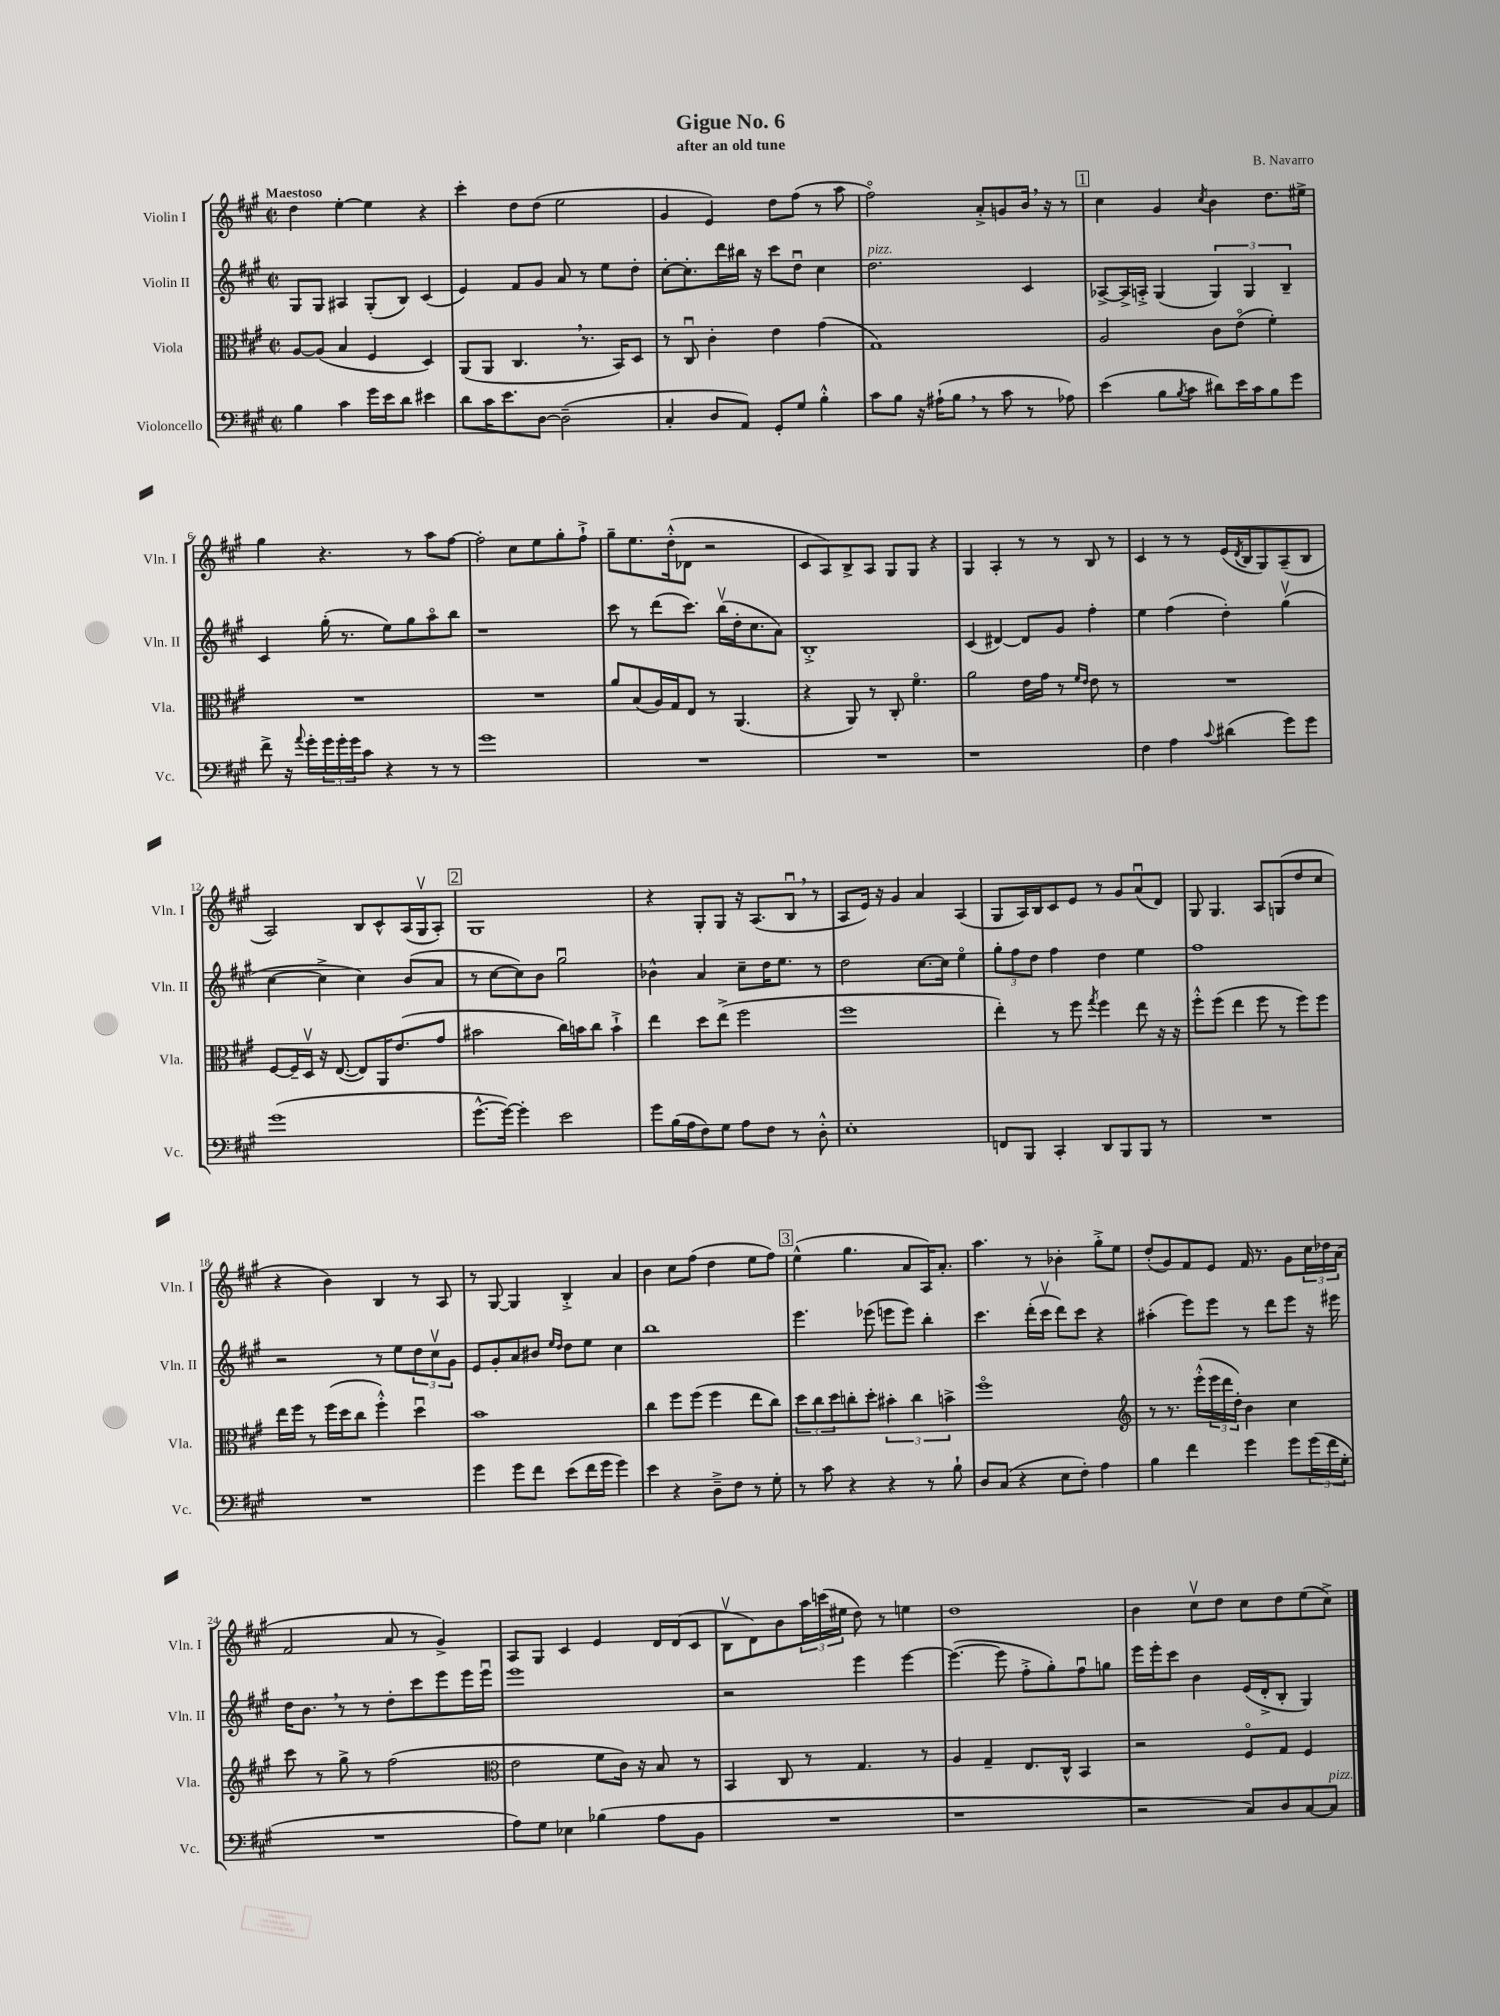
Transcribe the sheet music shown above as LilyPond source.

\header { title = "Gigue No. 6" composer = "B. Navarro" subtitle = "after an old tune" }
<<
\new StaffGroup <<
\new Staff = "s0" \with { instrumentName = "Violin I" shortInstrumentName = "Vln. I" } {
    \clef treble \key a \major \defaultTimeSignature \time 2/2 \tempo "Maestoso"
    d''4 e''4~-. e''4 r4 |
    cis'''4-. d''8 d''8( e''2 |
    gis'4 e'4) d''8 fis''8( r8 a''8 |
    fis''2\flageolet) a'8-.-> g'8 b'16 \breathe r16 r8 |
    \mark \markup { \box "1" } cis''4 gis'4 \acciaccatura { cis''8 } b'4 d''8. eis''16-> |
    gis''4 r4. r8 a''8 fis''8~ |
    fis''2-. cis''8 e''8 gis''8-. fis''8-!-> |
    gis''8-- e''8. d''16-.-^( des'8 r2 |
    cis'8 a8) b8-> a8 gis8 gis8 r4 |
    gis4 a4-. r8 r8 b8 r8 |
    cis'4 r8 r8 e'16( \acciaccatura { d'8 } b16 gis8) a8--( b8 |
    a2) b8 cis'8-^ a16( gis16\upbow a8-.) |
    \mark \markup { \box "2" } gis1 |
    r4 gis8-. gis8 r16 a8.( b8\downbow \breathe r8 |
    a8 e'16) r16 gis'4 a'4 a4( |
    gis8 a16) b16 cis'8 e'8 r8 gis'8 a'8\downbow( d'8) |
    gis8 gis4. a8 g8( d''8 cis''8 |
    r4 b'4) b4 r8 a8 |
    r8 gis8~ gis4 b4-.-> a'4 |
    b'4 cis''8 fis''8( d''4 e''8 fis''8) |
    \mark \markup { \box "3" } e''4-^( gis''4. a'8 a16) a'8.-. |
    a''4. r8 bes'4-. gis''8-.-> e''8 |
    d''8-.( gis'8) fis'8 e'8 fis'16 r8. gis'8 \tuplet 3/2 { cis''16 des''16 a'16( } |
    fis'2 a'8 r8 gis'4->) |
    a8 gis8 cis'4 e'4 d'16 d'16( cis'8 |
    b8\upbow d'8) b'8 \tuplet 3/2 { a''16 c'''16( eis''16 } d''8) r8 e''4 |
    d''1 |
    b'4 cis''8\upbow d''8 cis''8 d''8 e''8( cis''8->) \bar "|." |
}
\new Staff = "s1" \with { instrumentName = "Violin II" shortInstrumentName = "Vln. II" } {
    \clef treble \key a \major \defaultTimeSignature \time 2/2
    gis8 gis8 ais4 gis8-.( b8) cis'4( |
    e'4) fis'8 gis'8 a'8 r8 e''8 d''8-. |
    cis''8~-. cis''8.-. d'''16 bis''16 r16 cis'''8 d''8\downbow cis''4 |
    d''2.^\markup { \italic "pizz." } cis'4 |
    \mark \markup { \box "1" } aes8~-> aes16-> a16-.-> gis4( \tuplet 3/2 { gis4) gis4 b4-- } |
    cis'4 gis''16-.( r8. e''8) gis''8 a''8\flageolet b''8 |
    r1 |
    cis'''8 r8 d'''8( cis'''8.) b''16\upbow( d''16-. cis''8. a'8) |
    b1-.-> |
    cis'4( dis'4~) dis'8 gis'8 fis''4-. |
    e''4 fis''4( d''4-.) gis''4\upbow( |
    cis''4~ cis''4-> cis''4) b'8( a'8 |
    \mark \markup { \box "2" } r8 cis''8~ cis''8) b'8 gis''2\downbow |
    bes'4-^ a'4 cis''8-- d''16 e''8. r8 |
    d''2 cis''8.~ cis''16 e''4\flageolet |
    \tuplet 3/2 { gis''8-. fis''8 d''8 } fis''4 d''4 e''4 |
    fis''1 |
    r2 r8 e''8 \tuplet 3/2 { d''8 cis''8\upbow gis'8 } |
    e'8 gis'8-. a'8 bis'8 \grace { e''16 d''16 } d''8 e''8 cis''4 |
    b''1 |
    \mark \markup { \box "3" } e'''4. ees'''8( e'''8 e'''8) b''4-. |
    cis'''4. d'''16-.( cis'''16\upbow d'''8) cis'''8 r4 |
    ais''4-.( e'''8) e'''8 r8 d'''8 e'''8 r16 eis'''16 |
    d''16 b'8. \breathe r8 r8 d''8-. cis'''8 e'''8 e'''16 e'''16\downbow |
    e'''1 |
    r2 e'''4 e'''4~ |
    e'''4.~( e'''8 fis''8-.-> gis''8-.) fis''8\downbow g''8 |
    e'''16 e'''16-. cis'''8 b'4 e'16( d'16-.-> b8-. gis4) \bar "|." |
}
\new Staff = "s2" \with { instrumentName = "Viola" shortInstrumentName = "Vla." } {
    \clef alto \key a \major \defaultTimeSignature \time 2/2
    a8~ a8( b4 fis4 d4) |
    a,8( a,8 cis4. \breathe r8. b,16) d8 |
    r8 cis8\downbow cis'4-. e'4 gis'4( |
    gis1) |
    \mark \markup { \box "1" } a2 cis'8 e'8\flageolet( fis'4-.) |
    R1 |
    R1 |
    a'8 b8( a16) gis16 e8 r8 a,4.( |
    r4 a,8) r8 cis8-. fis'4.\flageolet |
    a'2 e'16 gis'16 r8 \grace { fis'16 e'16 } e'8 r8 |
    R1 |
    fis8~ fis16-- d16\upbow r16 e8.~( e8) a,16 e'8.( gis'8 |
    \mark \markup { \box "2" } bis'2 cis''16) b'16 cis''8 b'4-!-> |
    e''4 d''8 e''8->( fis''2 |
    fis''1 |
    e''4-.) r8 fis''8 \acciaccatura { gis''8 } fis''4 e''8 r16 r16 |
    fis''8-.-^ fis''8( e''4 fis''8 r8 fis''8) fis''8 |
    e''16 fis''16 r8 fis''16( d''16 cis''8 fis''4-.-^) d''4\downbow |
    b'1 |
    cis''4 fis''8 fis''8( fis''4 e''8 cis''8) |
    \mark \markup { \box "3" } \tuplet 3/2 { d''8 cis''8 d''8 } c''8-. d''8-. \tuplet 3/2 { bis'4-. c''4 b'4-> } |
    fis''1\flageolet |
    \clef treble r8 r8. e'''16-.-^( \tuplet 3/2 { e'''16 d'''16 d''16-.) } b'4 cis''4 |
    cis'''8 r8 gis''8-> r8 fis''2( |
    \clef alto e'2 fis'8 cis'16) r16 b8 r8 |
    b,4 cis8 r8 gis4. r8 |
    a4 gis4-- e8. cis16-^ b,4 |
    r2 fis8\flageolet gis8 fis4 \bar "|." |
}
\new Staff = "s3" \with { instrumentName = "Violoncello" shortInstrumentName = "Vc." } {
    \clef bass \key a \major \defaultTimeSignature \time 2/2
    b4 cis'4 gis'16 e'16 d'8 eis'4 |
    d'8 cis'16 e'8. d8~ d2--( |
    cis4-. d8 a,8) gis,8-. gis8 b4-.-^ |
    cis'8 b8 r16 ais16-!( b8 \breathe r8 cis'8 r8 aes8) |
    \mark \markup { \box "1" } e'4( b8 \acciaccatura { b8 } cis'8 dis'8) e'16 cis'16 b8 gis'8 |
    fis'8-> r16 \appoggiatura { a'8 } gis'16-. \tuplet 3/2 { gis'16 gis'16-. gis'16 } cis'8 r4 r8 r8 |
    gis'1 |
    R1 |
    R1 |
    r1 |
    fis4 a4 \appoggiatura { cis'8 } dis'4( gis'8) gis'8 |
    gis'1( |
    \mark \markup { \box "2" } gis'8.~-^ gis'16~) gis'4-. e'2 |
    gis'8 b16( a16 fis8) gis8 a8 fis8 r8 d8-.-^ |
    e1-. |
    f,8 b,,8 cis,4-. d,8 b,,8 b,,8 r8 |
    R1 |
    R1 |
    gis'4 gis'8 fis'8 e'8( fis'16 gis'16 gis'4) |
    e'4 r4 d8---> fis8 r8 gis8-. |
    \mark \markup { \box "3" } r8 cis'8 r4 r4 r8 b8-! |
    d8 cis8( r4 e8 fis8-.) a4 |
    b4 fis'4 gis'4 gis'8 \tuplet 3/2 { gis'16( fis'16 gis16-. } |
    R1 |
    a8) gis8 ees4 bes4( a8 b,8 |
    R1 |
    r1 |
    r2 cis8) d8 cis8~ cis8^\markup { \italic "pizz." } \bar "|." |
}
>>
>>
